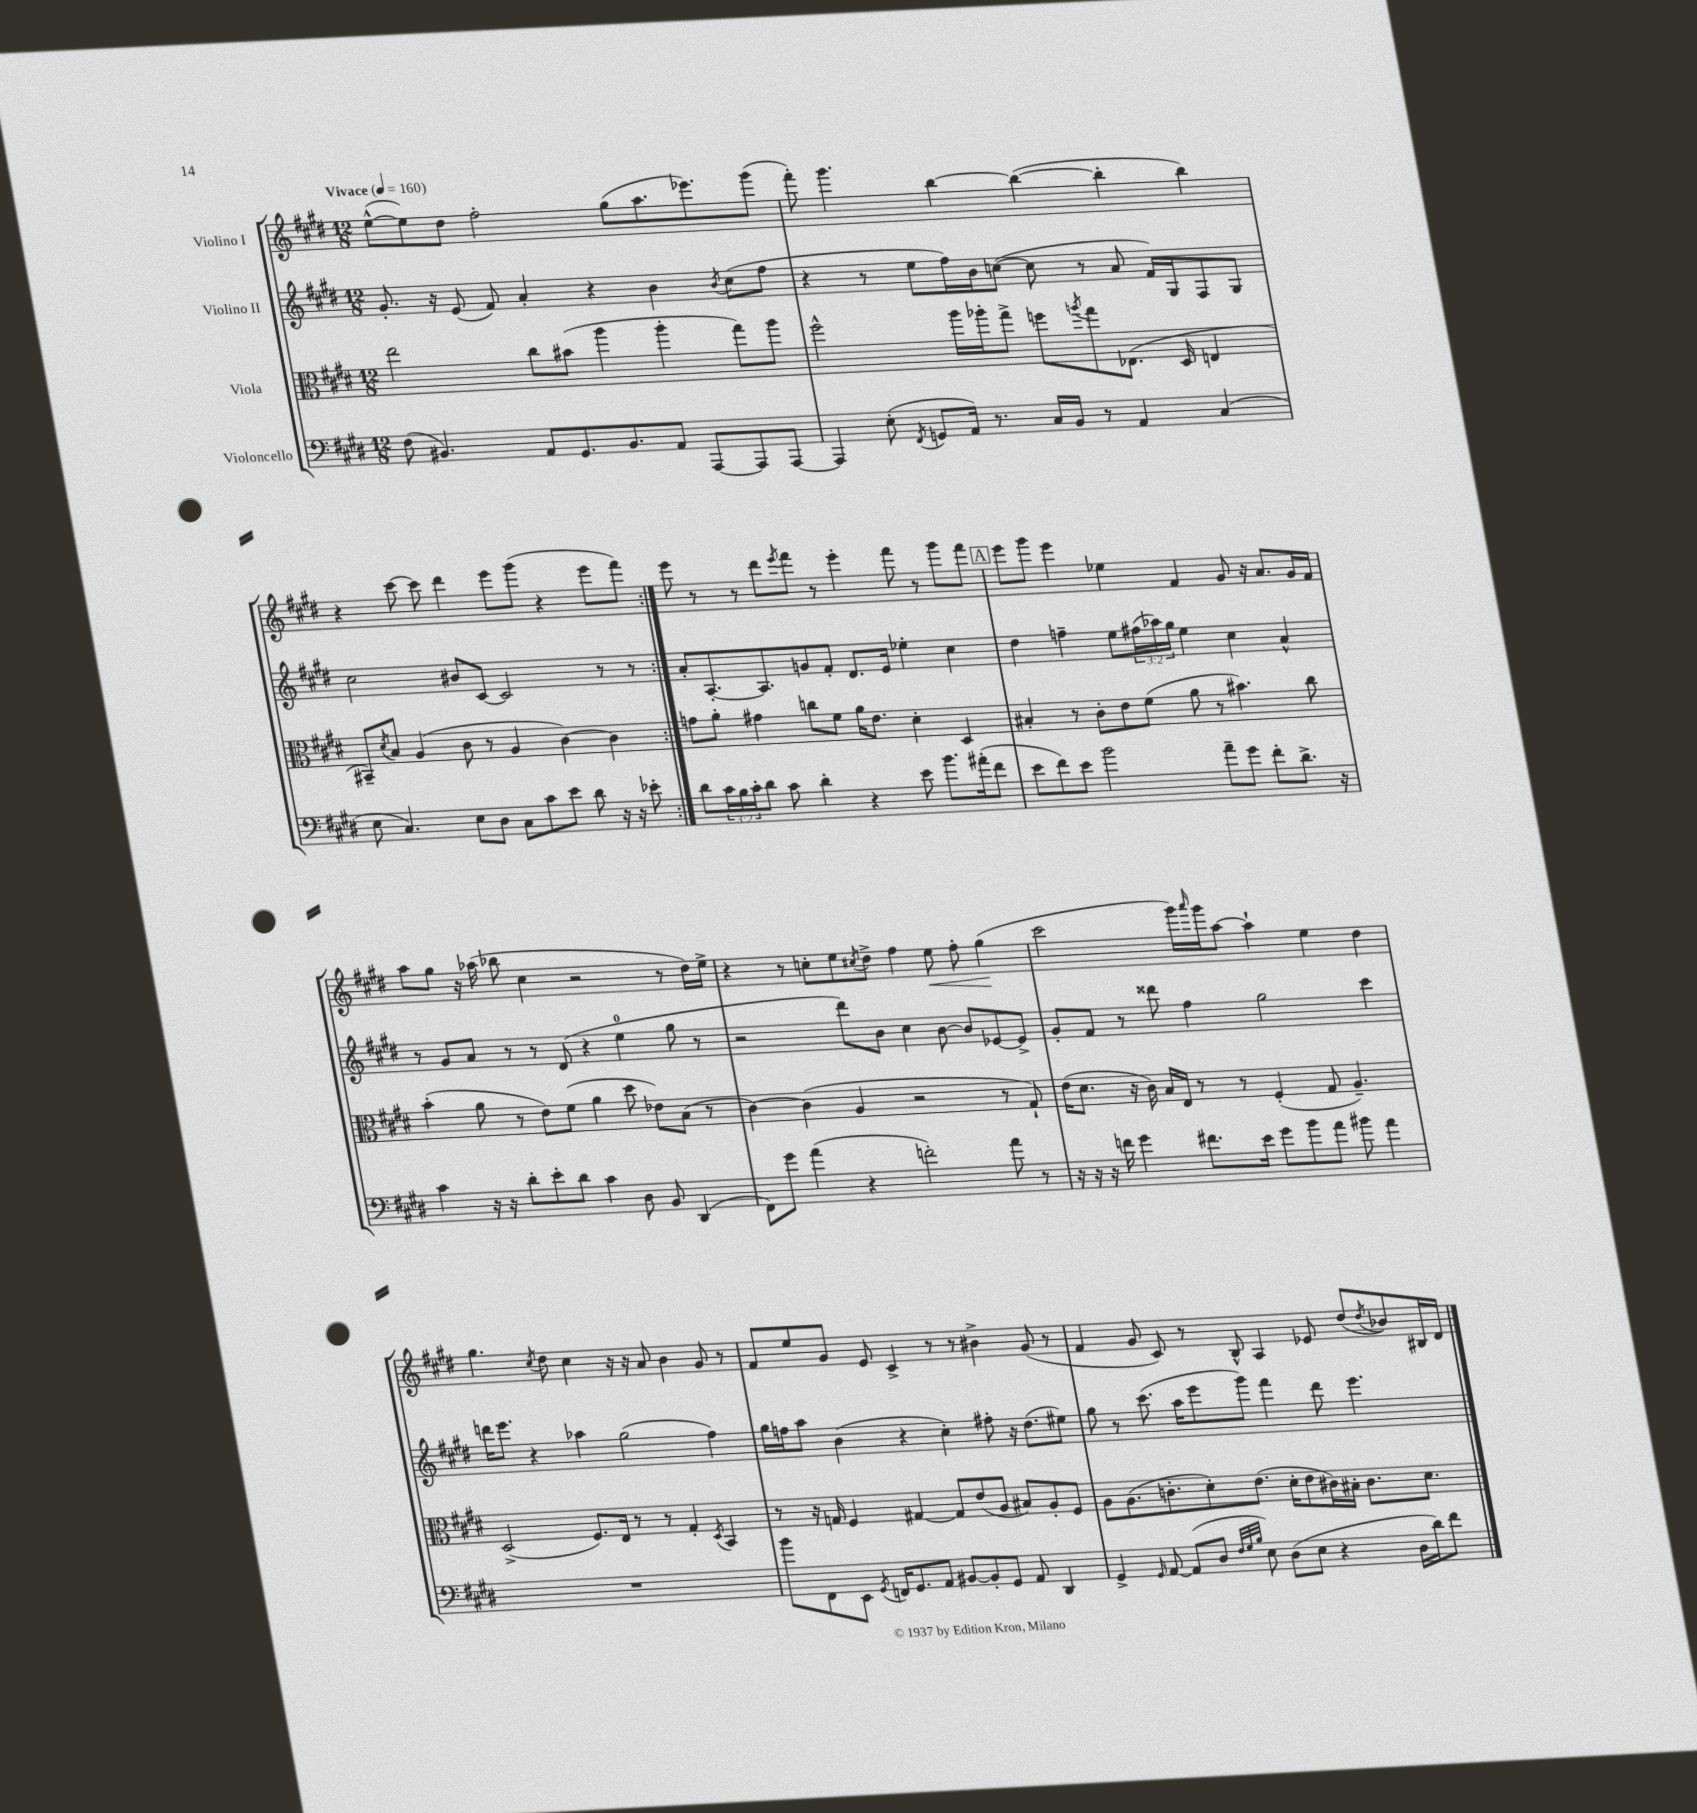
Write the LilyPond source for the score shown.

<<
\new StaffGroup <<
\new Staff = "s0" \with { instrumentName = "Violino I" } {
    \clef treble \key e \major \numericTimeSignature \time 12/8 \tempo "Vivace" 4 = 160
    \repeat volta 2 { e''8~-^( e''8) dis''8 fis''2-. gis''8( a''8. ees'''8.) gis'''8( |
    fis'''8-.) gis'''4. b''4~ b''4~( b''4-. b''4) |
    r4 cis'''8~ cis'''8 dis'''4 e'''8 gis'''8( r4 e'''8 fis'''8) | }
    e'''8 r8 r8 dis'''8 \acciaccatura { e'''8 } fis'''8 r8 e'''4-. fis'''8 r8 gis'''8 fis'''8 |
    \mark \markup { \box "A" } e'''8 gis'''8 e'''4 ees''4 fis'4 gis'8 r16 a'8. gis'16 fis'16 |
    a''8 gis''8 r16 aes''16( bes''8 cis''4 r2 r8 dis''16) e''16-> |
    r4 r8 c''8-. e''8 \acciaccatura { cis''8 } dis''8-> fis''4 e''8\< fis''8-. gis''4\!( |
    cis'''2 gis'''16) \grace { a'''16 } gis'''16 a''8~ a''4-! e''4 dis''4 |
    gis''4. \acciaccatura { cis''8 } dis''8 cis''4 r16 r16 a'8 b'4 gis'8 r8 |
    fis'8 e''8 gis'8 e'8 cis'4-> r8 r8 bis'4-> gis'8( r8 |
    fis'4 gis'8 cis'8) r8 b8-^ a4 ees'8 dis''8( \acciaccatura { dis''8 } bes'8) bis16 dis'16 \bar "|." |
}
\new Staff = "s1" \with { instrumentName = "Violino II" } {
    \clef treble \key e \major \numericTimeSignature \time 12/8 \override Staff.TupletNumber.text = #tuplet-number::calc-fraction-text
    \repeat volta 2 { gis'8.-. r16 e'8( fis'8) a'4-. r4 b'4 \acciaccatura { b'8 } cis''8( fis''8 |
    r4 r8 e''8 fis''16) b'16 c''8~( c''8 r8 a'8 fis'16) gis16 fis8 gis8 |
    cis''2 bis'8 cis'8~ cis'2 r8 r8 | }
    a'8-. a8.~-. a8. g'8 fis'8-. dis'8. e'16 ees''4-. cis''4 |
    \mark \markup { \box "A" } dis''4 f''4-- e''8 \tuplet 3/2 { fis''16( aes''16) gis''16 } e''4 cis''4 a'4-^ |
    r8 gis'8 a'8 r8 r8 dis'8( r4 e''4-0 gis''8 r8 |
    r2 dis'''8) b'8 cis''4 b'8~ b'8 ees'8~ ees'8-> |
    gis'8-. fis'8 r8 disis'''8 fis''4 gis''2 cis'''4 |
    d'''16 e'''8. r4 aes''4 gis''2( fis''4) |
    gis''16 f''16 a''8 b'4( r4 cis''4-.) fis''8-. r16 dis''8.( eis''8) |
    gis''8 r8 cis'''8.( a''16 e'''8 gis'''8) fis'''4 dis'''8 e'''4. \bar "|." |
}
\new Staff = "s2" \with { instrumentName = "Viola" } {
    \clef alto \key e \major \numericTimeSignature \time 12/8
    \repeat volta 2 { e''2 cis''8 bis'8( a''4 a''4-. gis''8) a''8 |
    fis''2-^ a''16 aes''16-. gis''8-> f''8 \acciaccatura { a''8 } gis''8 ees8.( dis16 e4 |
    bis,8--) \acciaccatura { dis'8 } b8 a4( cis'8 r8 a4 cis'4~) cis'4 | }
    g'8 a'8-. gis'4 c''8 fis'8 a'16 e'8. dis'4-. dis4 |
    \mark \markup { \box "A" } bis4-. r8 cis'8-. e'8 fis'8( a'8 r8 bis'4.) cis''8 |
    b'4-.( a'8 r8 e'8) fis'8( a'4 dis''8 ees'8) b8( r8 |
    cis'4~) cis'4( a4 r2 r8 gis8-!) |
    e'16( dis'8. r16 cis'16) b16 e16 r8 r8 fis4-.( gis8 a4.--) |
    dis2->( fis8.) e16 r8 r8 gis4-. \acciaccatura { dis8 } b,4 |
    r8 r16 g16 fis4 gis4~ gis8 e'8( a8 bis8) a8-. fis8 |
    a8 a8.( c'8.-. dis'8-.) e'8.( dis'16-. e'8 cis'16) bis16-. cis'8. dis'8. \bar "|." |
}
\new Staff = "s3" \with { instrumentName = "Violoncello" } {
    \clef bass \key e \major \numericTimeSignature \time 12/8 \override Staff.TupletNumber.text = #tuplet-number::calc-fraction-text
    \repeat volta 2 { fis8( bis,4.) a,8 gis,8. bis,8. a,8 a,,8~ a,,8 a,,8~ |
    a,,4 e8-.( \acciaccatura { fis,8 } g,8 a,16) r8. cis16 b,16 r8 a,4 cis4( |
    e8 cis4.) e8 dis8 cis8 cis'8 e'8 dis'8 r16 r16 ees'8-. | }
    dis'8 \tuplet 3/2 { cis'16 b16 cis'16-. } dis'8 cis'8 dis'4-. r4 e'8 b'8. ais'16-.( fis'8 |
    \mark \markup { \box "A" } e'8 fis'8) e'8 b'2 a'8-- gis'8 fis'8-. dis'8.-> r16 |
    cis'4 r16 r16 dis'8-. e'8-. dis'8 cis'4 dis8 b,8 dis,4( |
    fis,8) gis'8 a'4( r4 f'2-.) a'8 r8 |
    r16 r16 r16 f'16 gis'4 fis'8. e'16 gis'8 b'8 a'8 bis'8 a'4 |
    R1. |
    b'8 fis,8 e,8 \acciaccatura { gis,8 } f,16 gis,8. a,8 bis,8~ bis,8-. gis,8 a,8 dis,4 |
    gis,4-> \grace { gis,16 } a,8~ a,8( dis8 \grace { fis32 gis32 b32 } e8) dis8( e8 r4 dis16 dis'16) fis'8 \bar "|." |
}
>>
>>
\layout { \context { \Score \remove "Bar_number_engraver" } }
